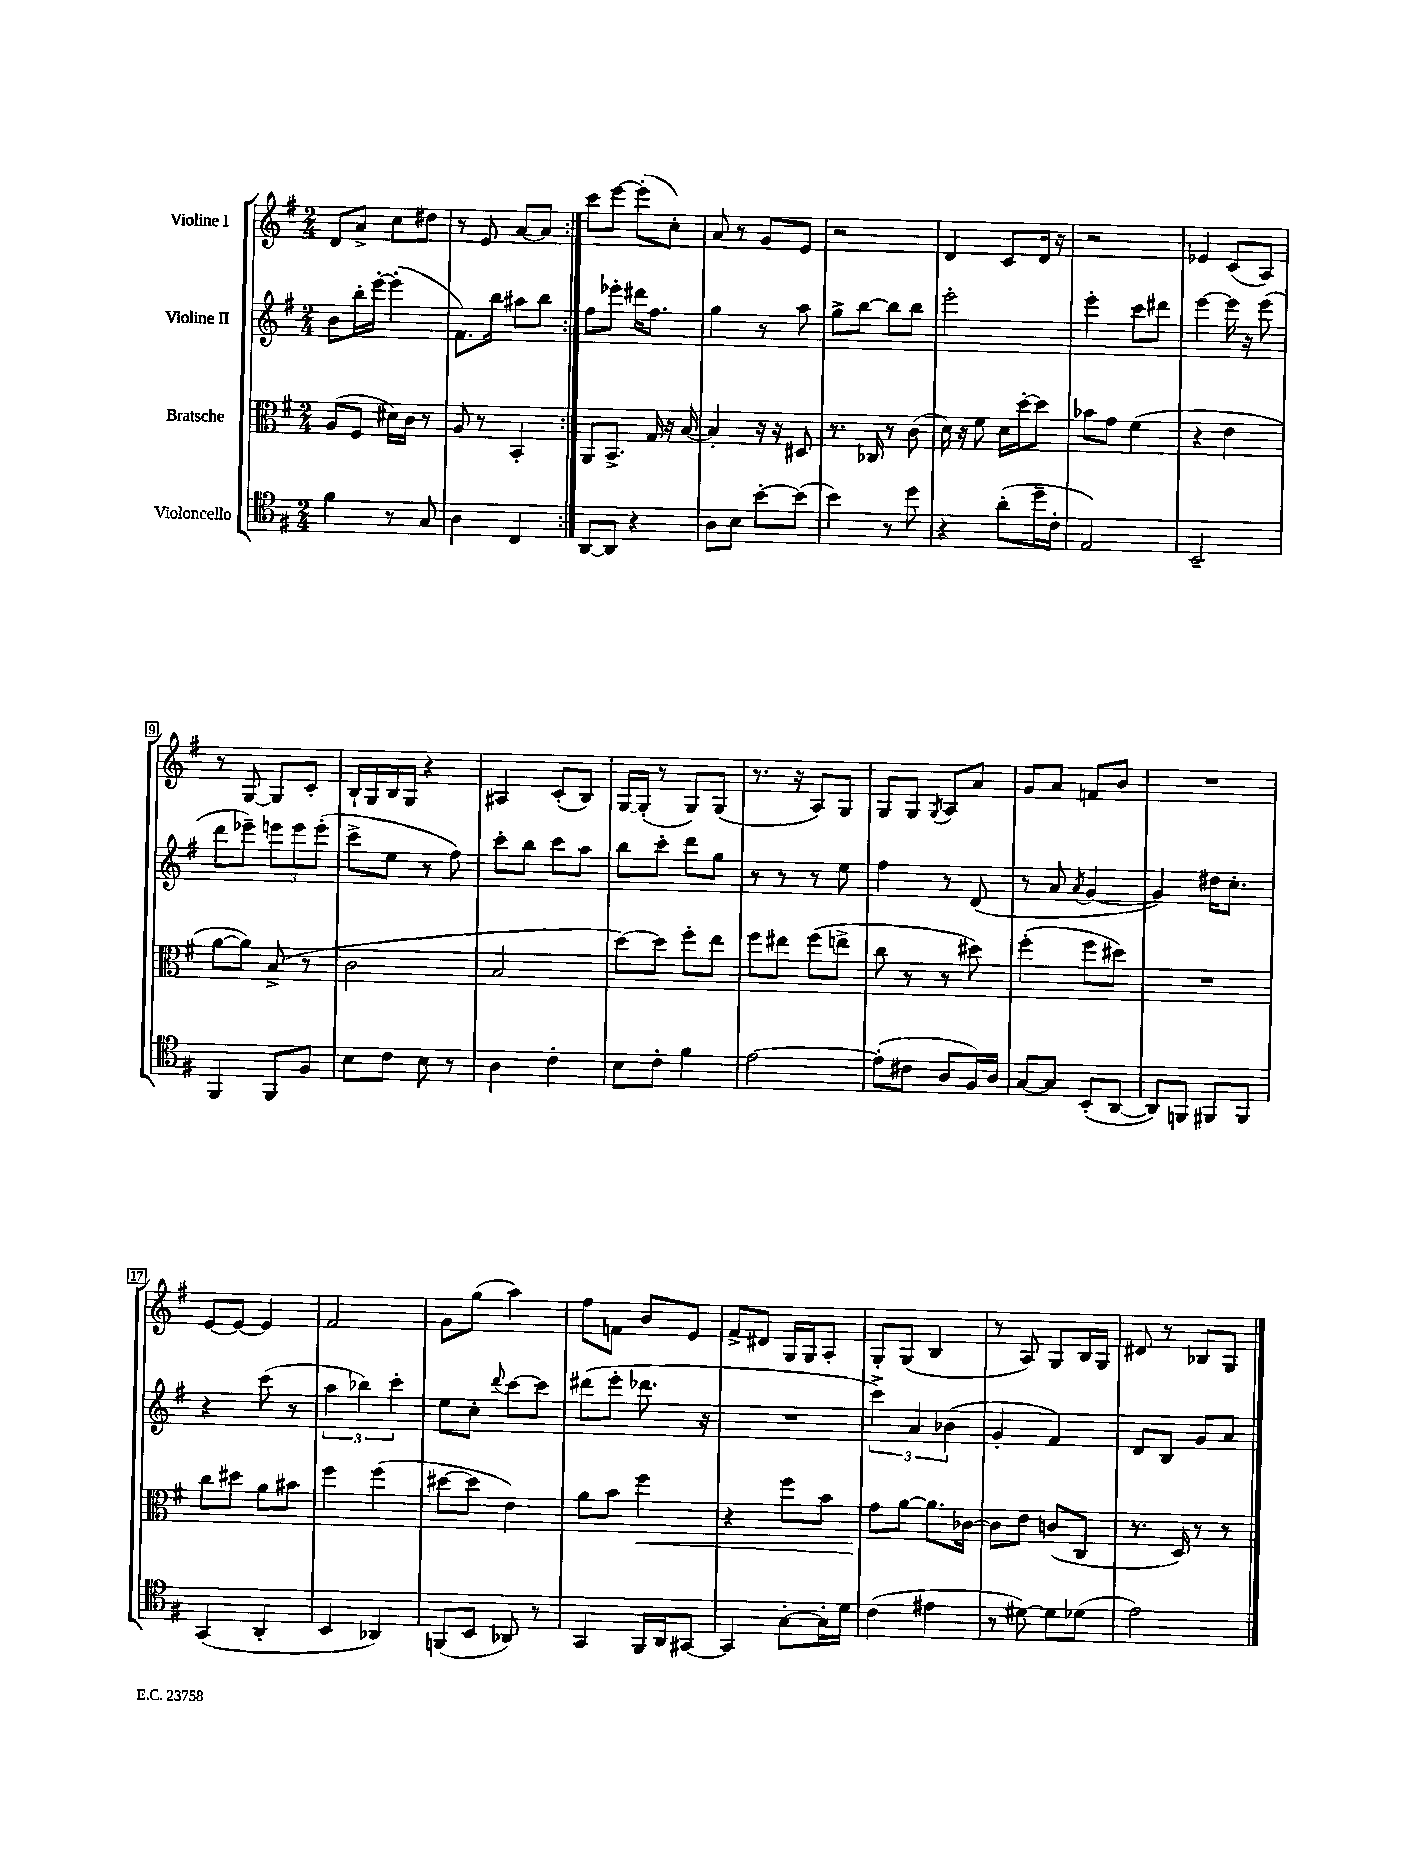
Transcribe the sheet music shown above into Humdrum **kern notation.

**kern	**kern	**dynam	**kern	**kern
*part4	*part3	*part3	*part2	*part1
*staff4	*staff3	*staff3	*staff2	*staff1
*I"Violoncello	*I"Bratsche	*	*I"Violine II	*I"Violine I
*clefC4	*clefC3	*	*clefG2	*clefG2
*k[f#]	*k[f#]	*	*k[f#]	*k[f#]
*M2/4	*M2/4	*	*M2/4	*M2/4
=1	=1	=1	=1	=1
4f#\	(8A/L	.	8b\L	8d/L
.	8F#/J	.	16bb'\L	8a^/J
.	.	.	[16eee'\JJ	.
8r	16d#X\LL)	.	(4eee'\]	8cc\L
.	16c\JJ	.	.	.
8G/	8r	.	.	8dd#X\J
=2	=2	=2	=2	=2
4A\	8A/	.	8.f#\L)	8r
.	8r	.	.	8e/
.	.	.	16bb\Jk	.
4C/	4BB'/	.	8aa#X\L	[8a/L
.	.	.	8bb\J	8a/J]
=3:|!	=3:|!	=3:|!	=3:|!	=3:|!
[8AA/L	8AA/L	.	8ff#\L	8ccc\L
8AA/J]	8.BB^/J	.	8eee-X'\J	[8eee\J
4r	.	.	16ddd#X\KL	(8eee'\L]
.	16G/	.	8.ff#\J	.
.	16r	.	.	8cc'\J)
.	[16B/	.	.	.
=4	=4	=4	=4	=4
8A\L	4B'/]	.	4gg\	8a/
8B\J	.	.	.	8r
[8b'\L	16r	.	8r	8g/L
.	16r	.	.	.
(8b\J]	8D#X/	.	8aa\	8e/J
=5	=5	=5	=5	=5
4b\)	8.r	.	8gg^\L	2r
.	.	.	[8bb\J	.
.	16C-X/	.	.	.
8r	8r	.	8bb\L]	.
8dd\	(8c\	.	8bb\J	.
=6	=6	=6	=6	=6
4r	16d\)	.	2eee'\	4d/
.	16r	.	.	.
.	8f#\	.	.	.
(8a'\L	16d\LL	.	.	8c/L
.	[16dd'\J	.	.	.
16dd~\L	8dd\J]	.	.	16d/Jk
16c'\JJ	.	.	.	16r
=7	=7	=7	=7	=7
2E/)	8b-X\L	.	4eee'\	2r
.	8g\J	.	.	.
.	(4f#\	.	8ccc\L	.
.	.	.	8ddd#X\J	.
=8	=8	=8	=8	=8
2BB~/	4r	.	[4eee\	4e-X/
.	4e\	.	16eee\]	(8c/L
.	.	.	16r	.
.	.	.	(8eee\	8A/J)
!!LO:LB:g=z
=9	=9	=9	=9	=9
4FF#/	[8a\L	.	8ddd\L	8r
.	8a\J])	.	8eee-X~\J)	[8G/
8FF#/L	(8B^/	.	12eeen\L	8G/L]
.	.	.	12eee\	.
8F#/J	8r	.	.	8c'/J
.	.	.	(12eee'\J	.
=10	=10	=10	=10	=10
8B\L	2c\	.	8ccc^\L	16B`/LL
.	.	.	.	16G/
8c\J	.	.	8ee\J	16B/
.	.	.	.	16G/JJ
8B\	.	.	8r	4r
8r	.	.	8ff#\)	.
=11	=11	=11	=11	=11
4A\	2B/	.	8ccc'\L	4A#X/
.	.	.	8bb\J	.
4c'\	.	.	8ccc\L	(8c'/L
.	.	.	8aa\J	8B/J)
=12	=12	=12	=12	=12
8B\L	[8dd\L)	.	8bb\L	[16G/LL
.	.	.	.	(16G'/JJ]
8c'\J	8dd\J]	.	8ccc'\J	8r
4f#\	8ff#'\L	.	8ddd\L	8G/L)
.	8ee\J	.	8gg\J	(8G/J
=13	=13	=13	=13	=13
[2e\	8ff#\L	.	8r	8.r
.	8ee#X\J	.	8r	.
.	.	.	.	16r
.	(8ff#\L	.	8r	8A/L)
.	8een^\J	.	8ee\	8G/J
=14	=14	=14	=14	=14
(8e'\L]	8cc\	.	4ff#\	8G/L
8c#X\J	8r	.	.	8G/J
.	.	.	.	8qG/
8A/L	8r	.	8r	8A/L
16F#/L)	8dd#X\)	.	(8d/	8a/J
16A/JJ	.	.	.	.
=15	=15	=15	=15	=15
[8G/L	(4ff#'\	.	8r	8g/L
8G/J]	.	.	8a/	8a/J
.	.	.	8qa/	.
(8BB'/L	8ff#\L	.	[4g/	8fn/L
[8AA/J	8dd#X\J)	.	.	8b/J
=16	=16	=16	=16	=16
8AA/L])	2r	.	4g/])	2r
8FFn/J	.	.	.	.
8FF#X/L	.	.	16dd#X\KL	.
.	.	.	8.cc'\J	.
8FF#/J	.	.	.	.
!!LO:LB:g=z
=17	=17	=17	=17	=17
(4GG/	8cc\L	.	4r	[8e/L
.	8dd#X\J	.	.	8e/J_
4AA'/	8a\L	.	(8ccc\	4e/]
.	8b#X\J	.	8r	.
=18	=18	=18	=18	=18
4BB/	4ff#\	.	6aa\	2f#/
.	.	.	6bb-X\)	.
4AA-X/)	(4ff#\	.	.	.
.	.	.	6ccc'\	.
=19	=19	=19	=19	=19
(8FFn/L	[8dd#X\L	.	8ee\L	8g\L
8BB/J	8dd#\J]	.	8cc'\J	(8gg\J
.	.	.	8qqddd/	.
8AA-X/)	4e\)	.	[8ccc\L	4aa\)
8r	.	.	8ccc\J]	.
=20	=20	=20	=20	=20
4GG/	8a\L	.	(8ddd#X\L	8ff#\L
.	8b\J	.	8eee'\J	8fn\J
!	!	!LO:HP:b	!	!
16FF#/LL	4ff#\	<	8.ddd-X\	8b/L
16AA/J	.	.	.	.
[8GG#X/J	.	.	.	8e/J
.	.	.	16r	.
=21	=21	=21	=21	=21
4GG#/]	4r	.	2r	8f#^/L
.	.	.	.	8d#X/J
[8G'\L	8ff#\L	.	.	16G/LL
.	.	.	.	16G/J
16G'\L]	8b\J	.	.	8A'/J
16d\JJ	.	.	.	.
=22	=22	=22	=22	=22
(4c\	8g\L	.	6ccc^\)	8G'/L
.	[8a\J	[	.	(8G/J
.	.	.	6a/	.
4e#X\	8.a\L]	.	.	4B/
.	.	.	(6b-X\	.
.	[16c-X\Jk	.	.	.
=23	=23	=23	=23	=23
8r	8c-\L]	.	4g'/	8r
[8d#X\)	8e\J	.	.	8A/)
8d#\L]	(8cn/L	.	4f#/)	8G/L
(8d-X\J	8C/J	.	.	16B/L
.	.	.	.	16G/JJ
=24	=24	=24	=24	=24
2e\)	8.r	.	8d/L	8d#X/
.	.	.	8B/J	8r
.	16D/)	.	.	.
.	8r	.	8g/L	8B-X/L
.	8r	.	8a/J	8G/J
==	==	==	==	==
*-	*-	*-	*-	*-
